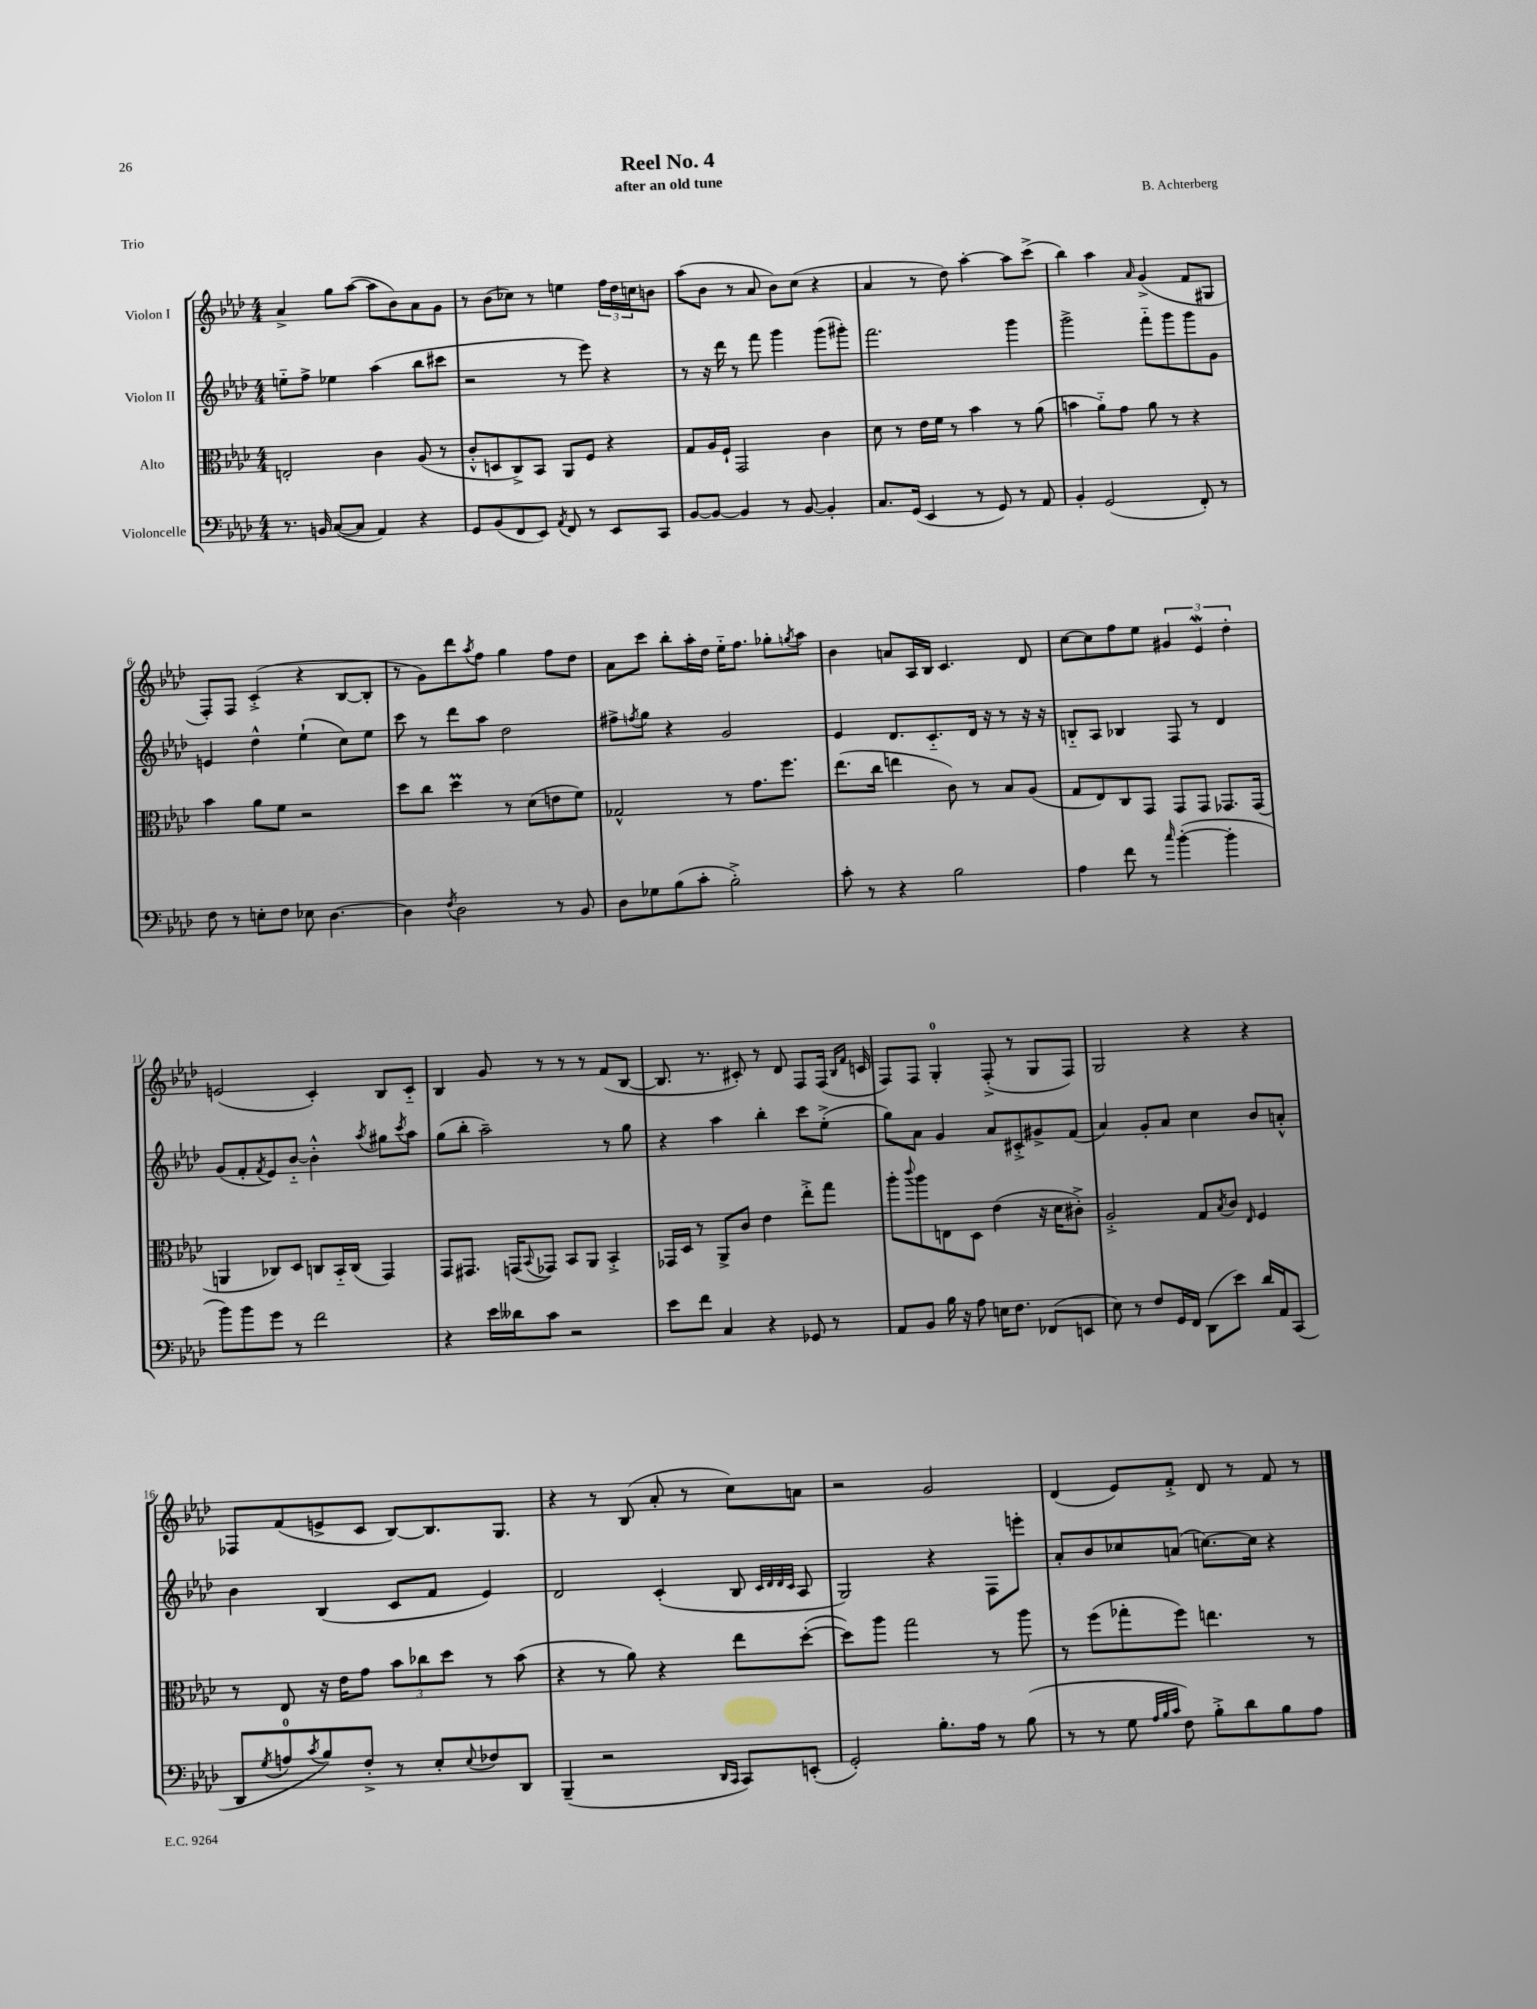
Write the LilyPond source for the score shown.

\header { title = "Reel No. 4" composer = "B. Achterberg" subtitle = "after an old tune" piece = "Trio" }
<<
\new StaffGroup <<
\new Staff = "s0" \with { instrumentName = "Violon I" } {
    \clef treble \key aes \major \numericTimeSignature \time 4/4
    aes'4-> g''8 aes''8~( aes''8 bes'8) aes'8 g'8 |
    r8 bes'8( ces''8) r8 e''4 \tuplet 3/2 { f''16 des''16 c''16 } b'8 |
    aes''8( bes'8 r8 aes'8 bes'8) c''8( r4 |
    aes'4 r8 des''8) aes''4~-. aes''8 c'''8->( |
    bes''4) aes''4 \grace { aes'16 } g'4->( f'8 gis8 |
    f8-.) f8 c'4-.->( r4 bes8~ bes8-. |
    r8 g'8) des'''8 \acciaccatura { aes''8 } f''8 g''4 f''8 des''8 |
    aes'8 c'''8 bes''8-. aes''16-. des''16 ees''16-_ f''8. ges''8-. \acciaccatura { g''8 } aes''8 |
    bes'4 a'8 aes16 bes16 c'4. des'8 |
    c''8~ c''8 f''8 ees''8 \tuplet 3/2 { gis'4 ees'4\mordent des''4-. } |
    e'2( c'4-.) bes8 c'8-_ |
    bes4 g'8 r8 r8 r8 f'8( bes8~ |
    bes8. r8. cis'8-.) r8 des'8 f8 f16( \grace { bes16 f'16 } c'16 |
    f8) f8 g4-0-. f8-.->( r8 g8 f8) |
    g2 r4 r4 |
    fes8 f'8( e'8-> c'8 bes8~) bes8. g8. |
    r4 r8 bes8( aes'8-. r8 c''8) a'8 |
    r2 g'2 |
    des'4( ees'8) f'8-.-> des'8 r8 f'8 r8 \bar "|." |
}
\new Staff = "s1" \with { instrumentName = "Violon II" } {
    \clef treble \key aes \major \numericTimeSignature \time 4/4
    e''8-_ f''8-> ees''4 aes''4( bes''8 cis'''8 |
    r2 r8 ees'''8) r4 |
    r8 r16 des'''16 r8 f'''8 g'''4 g'''8( gis'''8-.) |
    f'''2. g'''4 |
    g'''2-> f'''8-_ g'''8 g'''8 g'8 |
    e'4 des''4-^ ees''4-!( c''8) ees''8 |
    c'''8 r8 des'''8 aes''8 des''2 |
    fis''8-> \acciaccatura { f''8 } g''8 r4 g'2 |
    ees'4 des'8. c'8.-_ des'16 r16 r8 r16 r16 |
    b8-_ aes8 bes4 f8 r8 des'4 |
    g'8( f'8-. \acciaccatura { f'8 } ees'8) bes'8~-_ bes'4-.-^ \acciaccatura { aes''8 } gis''8 \acciaccatura { c'''8 } aes''8 |
    g''8( bes''8-. aes''2--) r8 g''8 |
    r4 aes''4 bes''4-. c'''8 ees''8-.->( |
    g''8) aes'8 g'4 aes'8 cis'8-.-> gis'8-> f'8( |
    aes'4) g'8-. aes'8 c''4 bes'8 a'8-.-^ |
    bes'4 bes4( c'8 f'8 ees'4) |
    des'2 c'4-.( bes8 \grace { c'32 des'32 des'32 c'32 } aes8 |
    g2) r4 f8 e'''8-. |
    aes'8-. bes'8 ces''8 a'8( c''8.~) c''16 r4 \bar "|." |
}
\new Staff = "s2" \with { instrumentName = "Alto" } {
    \clef alto \key aes \major \numericTimeSignature \time 4/4
    e2-. c'4 aes8( r8 |
    c'8-.-^ d8 c8->) bes,8 aes,8 f8 r4 |
    g8 aes16 f16-! g,2 c'4 |
    des'8 r8 ees'16 f'16 r8 bes'4 r8 aes'8( |
    b'4 aes'8-_) g'8 aes'8 r8 r4 |
    bes'4 aes'8 f'8 r2 |
    des''8 c''8 des''4\prall r8 des'8( e'8 f'8) |
    ges2-^ r8 g'8. f''8. |
    ees''8.( c''16 e''4 c'8) r8 bes8 aes8( |
    g8 ees8) c8 g,8 g,8 g,8 ges,8. ges,16( |
    a,4 ces8) des8 c8 bes,16-_ c16( g,4) |
    g,8 gis,8. g,16( \appoggiatura { bes,8 } ges,8) bes,8 aes,8 bes,4-.-> |
    ges,16 des16 r8 aes,8-> c'8 ees'4 ees''8-.-> g''8 |
    aes''8-. \appoggiatura { c'''8 } aes''8 e8 des8 ees'4( r16 des'16 cis'8-.->) |
    aes2-.-> g8 \acciaccatura { bes8 } c'8 \grace { ees16 } f4 |
    r8 ees8 r16 ees'16 g'8 \tuplet 3/2 { bes'8 ces''8 des''8 } r8 bes'8( |
    r4 r8 aes'8) r4 ees''8 des''8~-.( |
    des''8) aes''8 g''2 r8 aes''8 |
    r8 f''8( ges''8-. f''8) e''4. r8 \bar "|." |
}
\new Staff = "s3" \with { instrumentName = "Violoncelle" } {
    \clef bass \key aes \major \numericTimeSignature \time 4/4
    r8. b,16 c8~( c8 aes,4) r4 |
    g,8 bes,8( f,8 ees,8) \acciaccatura { aes,8 } f,8 r8 ees,8 c,8 |
    bes,8~ bes,8~ bes,4 r8 bes,8~ bes,4-. |
    c8. g,16( ees,4 r8 g,8) r8 aes,8 |
    bes,4-. g,2( f,8-.) r8 |
    f8 r8 e8-. f8 ees8 des4.~ |
    des4 \acciaccatura { f8 } des2 r8 bes,8 |
    des8 ges8 bes8( c'8-. bes2-.->) |
    c'8-. r8 r4 bes2 |
    aes4 f'8 r8 \grace { c''16 } bes'4~-.( bes'4-. |
    bes'8) bes'8 g'8 r8 f'2 |
    r4 ees'16 deses'16 c'8 r2 |
    ees'8 f'8 c4 r4 ges,8 r8 |
    aes,8 bes,8 bes16 r16 aes8 e16 f8. fes,8( e,8 |
    ees8) r8 f8 g,16 f,16 des,8( ees'8) des'16 aes,16 c,8( |
    des,8 \acciaccatura { g8 } a8-0 \acciaccatura { c'8 } bes8) f8-.-> r8 ees8-. \appoggiatura { ees8 } fes8 des,8 |
    bes,,4--( r2 \grace { des,16 c,16 } c,8) e,8-.( |
    g,2-.) bes8.-. aes16 r8 bes8( |
    r8 r8 g8 \grace { aes32 bes32 c'32 } f8) bes8-.-> des'8 bes8 aes8 \bar "|." |
}
>>
>>
